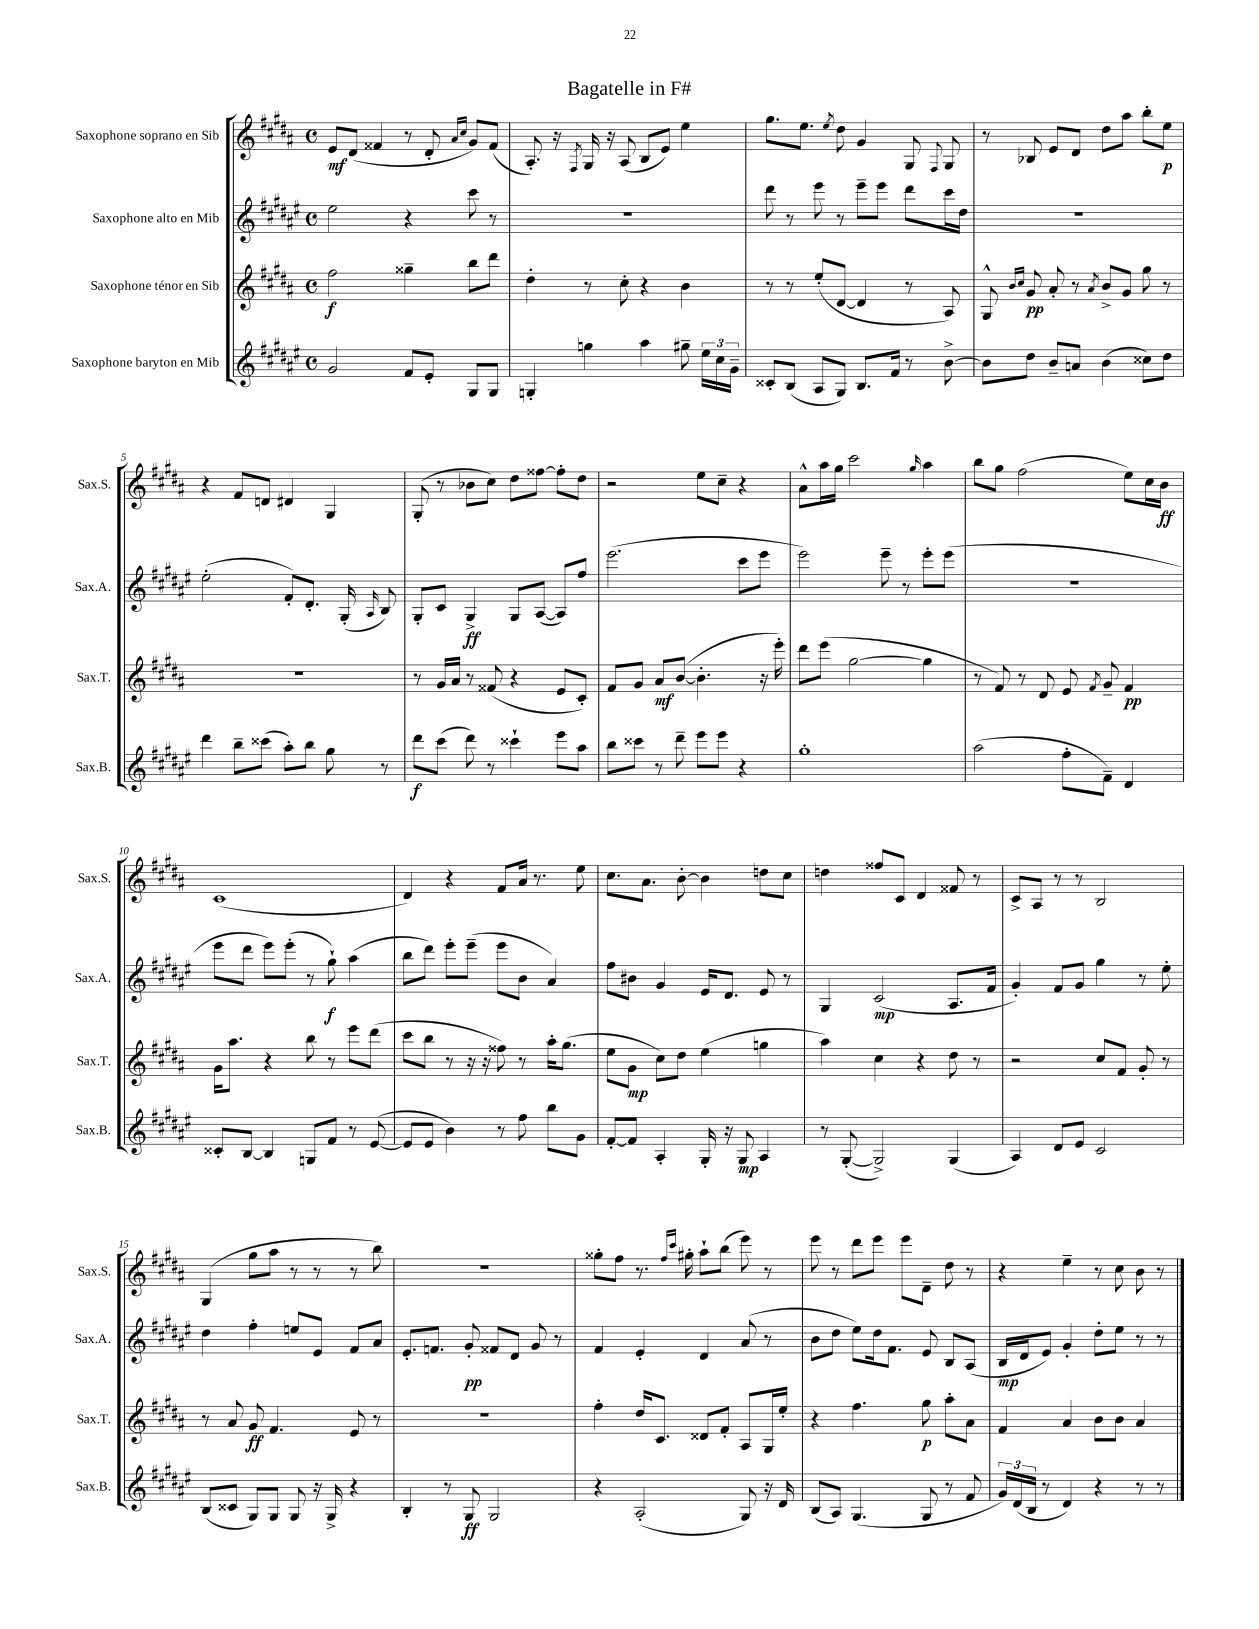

**kern	**dynam	**kern	**dynam	**kern	**dynam	**kern	**dynam
*part4	*part4	*part3	*part3	*part2	*part2	*part1	*part1
*staff4	*staff4	*staff3	*staff3	*staff2	*staff2	*staff1	*staff1
*I"Saxophone baryton en Mib	*	*I"Saxophone ténor en Sib	*	*I"Saxophone alto en Mib	*	*I"Saxophone soprano en Sib	*
*I'Sax.B.	*	*I'Sax.T.	*	*I'Sax.A.	*	*I'Sax.S.	*
*clefG2	*	*clefG2	*	*clefG2	*	*clefG2	*
*k[f#c#g#d#a#e#]	*	*k[f#c#g#d#a#]	*	*k[f#c#g#d#a#e#]	*	*k[f#c#g#d#a#]	*
*M4/4	*	*M4/4	*	*M4/4	*	*M4/4	*
*met(c)	*	*met(c)	*	*met(c)	*	*met(c)	*
=1	=1	=1	=1	=1	=1	=1	=1
2g#/	.	2ff#\	f	2ee#\	.	8e/L	mf
.	.	.	.	.	.	(8d#/J	.
.	.	.	.	.	.	4f##X/	.
8f#/L	.	4gg##X~\	.	4r	.	8r	.
8e#'/J	.	.	.	.	.	8d#'/	.
.	.	.	.	.	.	16qqa#/LL	.
.	.	.	.	.	.	16qqcc#/JJ	.
8G#/L	.	8bb\L	.	8ccc#\	.	8g#/L)	.
8G#/J	.	8ddd#\J	.	8r	.	(8f##/J	.
=2	=2	=2	=2	=2	=2	=2	=2
4Gn'/	.	4dd#'\	.	1r	.	8.A#'/)	.
.	.	.	.	.	.	16r	.
.	.	.	.	.	.	8qF#/	.
4ggn\	.	8r	.	.	.	16G#/	.
.	.	.	.	.	.	16r	.
.	.	8cc#'\	.	.	.	(8A#/	.
4aa#\	.	4r	.	.	.	8B/L	.
.	.	.	.	.	.	8e/J)	.
8gg#X~\	.	4b\	.	.	.	4ee\	.
24ee#\LL	.	.	.	.	.	.	.
24cc#\	.	.	.	.	.	.	.
24g#~\JJ	.	.	.	.	.	.	.
=3	=3	=3	=3	=3	=3	=3	=3
8c##X'/L	.	8r	.	8ddd#\	.	8.gg#\L	.
(8B/J	.	8r	.	8r	.	.	.
.	.	.	.	.	.	8.ee\J	.
8A#/L	.	(8ee'/L	.	8eee#\	.	.	.
.	.	.	.	.	.	8qee/	.
8G#/J)	.	[8d#/J	.	8r	.	8dd#\	.
8.B/L	.	4d#/]	.	8eee#~\L	.	4g#/	.
.	.	.	.	8eee#\J	.	.	.
16f#/Jk	.	.	.	.	.	.	.
8r	.	8r	.	8ddd#\L	.	8G#/	.
.	.	.	.	.	.	8qqF#/	.
[8b^\	.	8A#/)	.	16ccc#\L	.	8G#/	.
.	.	.	.	16dd#\JJ	.	.	.
=4	=4	=4	=4	=4	=4	=4	=4
8b\L]	.	8G#^^/	.	1r	.	8r	.
.	.	16qqb/LL	.	.	.	.	.
.	.	16qqcc#/JJ	.	.	.	.	.
8dd#\J	.	8g#/	pp	.	.	8B-X/	.
8b~/L	.	8a#'/	.	.	.	8e/L	.
8an/J	.	8r	.	.	.	8d#/J	.
.	.	8qa#/	.	.	.	.	.
(4b\	.	8b^/L	.	.	.	8dd#\L	.
.	.	8g#/J	.	.	.	8aa#\J	.
8cc##X\L)	.	8gg#\	.	.	.	8bb'\L	.
8dd#\J	.	8r	.	.	.	8ee\J	p
!!LO:LB:g=z
=5	=5	=5	=5	=5	=5	=5	=5
4ddd#\	.	1r	.	(2ee#'\	.	4r	.
8bb~\L	.	.	.	.	.	8f#/L	.
(8ccc##X\J	.	.	.	.	.	8dn/J	.
8aa#'\L)	.	.	.	8f#'/L)	.	4d#X/	.
8bb\J	.	.	.	8.d#'/J	.	.	.
8gg#\	.	.	.	.	.	4G#/	.
.	.	.	.	(16G#'/	.	.	.
.	.	.	.	16qqA#/	.	.	.
8r	.	.	.	8B/)	.	.	.
=6	=6	=6	=6	=6	=6	=6	=6
8ddd#\L	f	8r	.	8G#'/L	.	(8G#'/	.
(8ccc#\J	.	16g#/LL	.	8c#/J	.	8r	.
.	.	16a#/JJ	.	.	.	.	.
8ddd#\)	.	8r	.	4G#^/	ff	8b-X\L	.
8r	.	(8f##X/	.	.	.	8cc#\J)	.
4ccc##X`\	.	4r	.	8G#/L	.	8dd#\L	.
.	.	.	.	([8A#/J	.	[8ff##X\J	.
8eee#\L	.	8e/L	.	8A#/L])	.	8ff##'\L]	.
8aa#\J	.	8c#'/J)	.	8ff#/J	.	8dd#\J	.
=7	=7	=7	=7	=7	=7	=7	=7
8bb\L	.	8f#/L	.	(2.eee#\	.	2r	.
8ccc##X\J	.	8g#/J	.	.	.	.	.
8r	.	8a#/L	mf	.	.	.	.
8ddd#~\	.	([8b/J	.	.	.	.	.
8eee#\L	.	4.b'\]	.	.	.	8ee\L	.
8eee#\J	.	.	.	.	.	8cc#~\J	.
4r	.	.	.	8ccc#\L	.	4r	.
.	.	16r	.	8eee#\J	.	.	.
.	.	16eee'\)	.	.	.	.	.
=8	=8	=8	=8	=8	=8	=8	=8
1gg#'	.	8ddd#\L	.	2eee#\)	.	8a#^^\L	.
.	.	(8eee\J	.	.	.	16aa#\L	.
.	.	.	.	.	.	16gg#\JJ	.
.	.	[2gg#\	.	.	.	2ccc#\	.
.	.	.	.	8eee#~\	.	.	.
.	.	.	.	8r	.	.	.
.	.	.	.	.	.	16qqgg#/	.
.	.	4gg#\]	.	8eee#'\L	.	4aa#\	.
.	.	.	.	(8eee#\J	.	.	.
=9	=9	=9	=9	=9	=9	=9	=9
(2aa#\	.	8r	.	1r	.	8bb\L	.
.	.	8f#/)	.	.	.	8gg#\J	.
.	.	8r	.	.	.	(2ff#\	.
.	.	8d#/	.	.	.	.	.
8ff#'\L	.	8e/	.	.	.	.	.
.	.	8qf#/	.	.	.	.	.
8f#~\J)	.	8g#~/	.	.	.	.	.
4d#/	.	4f#/	pp	.	.	8ee\L)	.
.	.	.	.	.	.	16cc#\L	.
.	.	.	.	.	.	16b\JJ	ff
!!LO:LB:g=z
=10	=10	=10	=10	=10	=10	=10	=10
8c##X'/L	.	16g#\KL	.	8eee#\L	.	(1c#	.
.	.	8.aa#\J	.	.	.	.	.
[8B/J	.	.	.	8ddd#\J	.	.	.
4B/]	.	4r	.	8eee#\L)	.	.	.
.	.	.	.	(8eee#'\J	.	.	.
8Gn/L	.	8bb\	.	8r	.	.	.
8f#/J	.	8r	.	8gg#`\)	f	.	.
8r	.	8eee\L	.	(4aa#\	.	.	.
([8e#/	.	(8ddd#\J	.	.	.	.	.
=11	=11	=11	=11	=11	=11	=11	=11
8e#/L]	.	8ccc#\L	.	8bb\L	.	4d#/)	.
8e#/J	.	8bb\J	.	8ddd#\J)	.	.	.
4b\)	.	8r	.	8eee#'\L	.	4r	.
.	.	16r	.	(8eee#~\J	.	.	.
.	.	16r	.	.	.	.	.
8r	.	8ff##X\)	.	8eee#\L	.	8f#/L	.
8ff#\	.	8r	.	8b\J	.	16a#/Jk	.
.	.	.	.	.	.	8.r	.
8bb\L	.	16aa#'\KL	.	4a#/)	.	.	.
.	.	(8.gg#\J	.	.	.	.	.
8g#\J	.	.	.	.	.	8ee\	.
=12	=12	=12	=12	=12	=12	=12	=12
[8f#'/L	.	8ee\L	.	8ff#\L	.	8.cc#\L	.
8f#/J]	.	8g#\J	mp	8b#X\J	.	.	.
.	.	.	.	.	.	8.a#\J	.
4A#'/	.	8cc#\L)	.	4g#/	.	.	.
.	.	8dd#\J	.	.	.	[8b'\	.
16G#'/	.	(4ee\	.	16e#/KL	.	4b\]	.
16r	.	.	.	8.d#/J	.	.	.
8G#/	mp	.	.	.	.	.	.
4A#/	.	4ggn\	.	8e#/	.	8ddn\L	.
.	.	.	.	8r	.	8cc#\J	.
=13	=13	=13	=13	=13	=13	=13	=13
8r	.	4aa#\)	.	4G#/	.	4ddn\	.
([8G#'/	.	.	.	.	.	.	.
2G#^/])	.	4cc#\	.	(2c#/	mp	8ff##X/L	.
.	.	.	.	.	.	8c#/J	.
.	.	4r	.	.	.	4d#/	.
(4G#/	.	8dd#\	.	8.A#/L	.	8f##X/	.
.	.	8r	.	.	.	8r	.
.	.	.	.	16f#/Jk	.	.	.
=14	=14	=14	=14	=14	=14	=14	=14
4A#/)	.	2r	.	4g#'/)	.	8c#^/L	.
.	.	.	.	.	.	8A#/J	.
8d#/L	.	.	.	8f#/L	.	8r	.
8e#/J	.	.	.	8g#/J	.	8r	.
2c#/	.	8cc#/L	.	4gg#\	.	2B/	.
.	.	8f#/J	.	.	.	.	.
.	.	8g#'/	.	8r	.	.	.
.	.	8r	.	8ee#'\	.	.	.
!!LO:LB:g=z
=15	=15	=15	=15	=15	=15	=15	=15
(8B/L	.	8r	.	4dd#\	.	(4G#/	.
8c##X/J	.	8a#/	.	.	.	.	.
8G#/L)	.	8g#/	ff	4ff#'\	.	8gg#\L	.
8G#/J	.	4.f#/	.	.	.	8aa#\J	.
8G#/	.	.	.	8een/L	.	8r	.
16r	.	.	.	8e#/J	.	8r	.
16G#^/	.	.	.	.	.	.	.
4r	.	8e/	.	8f#/L	.	8r	.
.	.	8r	.	8a#/J	.	8bb\)	.
=16	=16	=16	=16	=16	=16	=16	=16
4B'/	.	1r	.	8.e#'/L	.	1r	.
.	.	.	.	8.fn/J	.	.	.
8r	.	.	.	.	.	.	.
8G#/	ff	.	.	8g#'/	pp	.	.
2G#/	.	.	.	8f##X/L	.	.	.
.	.	.	.	8d#/J	.	.	.
.	.	.	.	8g#/	.	.	.
.	.	.	.	8r	.	.	.
=17	=17	=17	=17	=17	=17	=17	=17
4r	.	4ff#'\	.	4f#/	.	8gg##X'\L	.
.	.	.	.	.	.	8ff#\J	.
(2A#'/	.	16dd#/KL	.	4e#'/	.	8.r	.
.	.	8.c#/J	.	.	.	.	.
.	.	.	.	.	.	16qqff#/LL	.
.	.	.	.	.	.	16qqccc#/JJ	.
.	.	.	.	.	.	16gg#X'\	.
.	.	8d##X/L	.	4d#/	.	8aa#`\L	.
.	.	8f#'/J	.	.	.	(8bb\J	.
8G#/)	.	8A#/L	.	(8a#/	.	8eee\)	.
16r	.	16G#/L	.	8r	.	8r	.
16d#/	.	16ee'/JJ	.	.	.	.	.
=18	=18	=18	=18	=18	=18	=18	=18
(8B/L	.	4r	.	8b\L	.	8eee\	.
8A#/J)	.	.	.	8dd#\J	.	8r	.
(4.G#/	.	4.ff#\	.	8ee#\L)	.	8ddd#\L	.
.	.	.	.	16dd#\k	.	8eee\J	.
.	.	.	.	8.f#\J	.	.	.
.	.	.	.	.	.	8eee\L	.
8G#/	.	8gg#\	p	8e#/	.	8d#~\J	.
8r	.	8aa#'\L	.	8B/L	.	8dd#\	.
8f#/	.	8a#\J	.	(8A#/J	.	8r	.
=19	=19	=19	=19	=19	=19	=19	=19
24g#/LL)	.	4f#/	.	16B/LL	mp	4r	.
(24d#/	.	.	.	.	.	.	.
.	.	.	.	16d#/J	.	.	.
24B/JJ	.	.	.	.	.	.	.
8r	.	.	.	8e#/J)	.	.	.
4d#/)	.	4a#/	.	4g#'/	.	4ee~\	.
4r	.	8b\L	.	8dd#'\L	.	8r	.
.	.	8b\J	.	8ee#\J	.	8cc#\	.
8r	.	4a#/	.	8r	.	8b\	.
8r	.	.	.	8r	.	8r	.
==	==	==	==	==	==	==	==
*-	*-	*-	*-	*-	*-	*-	*-
